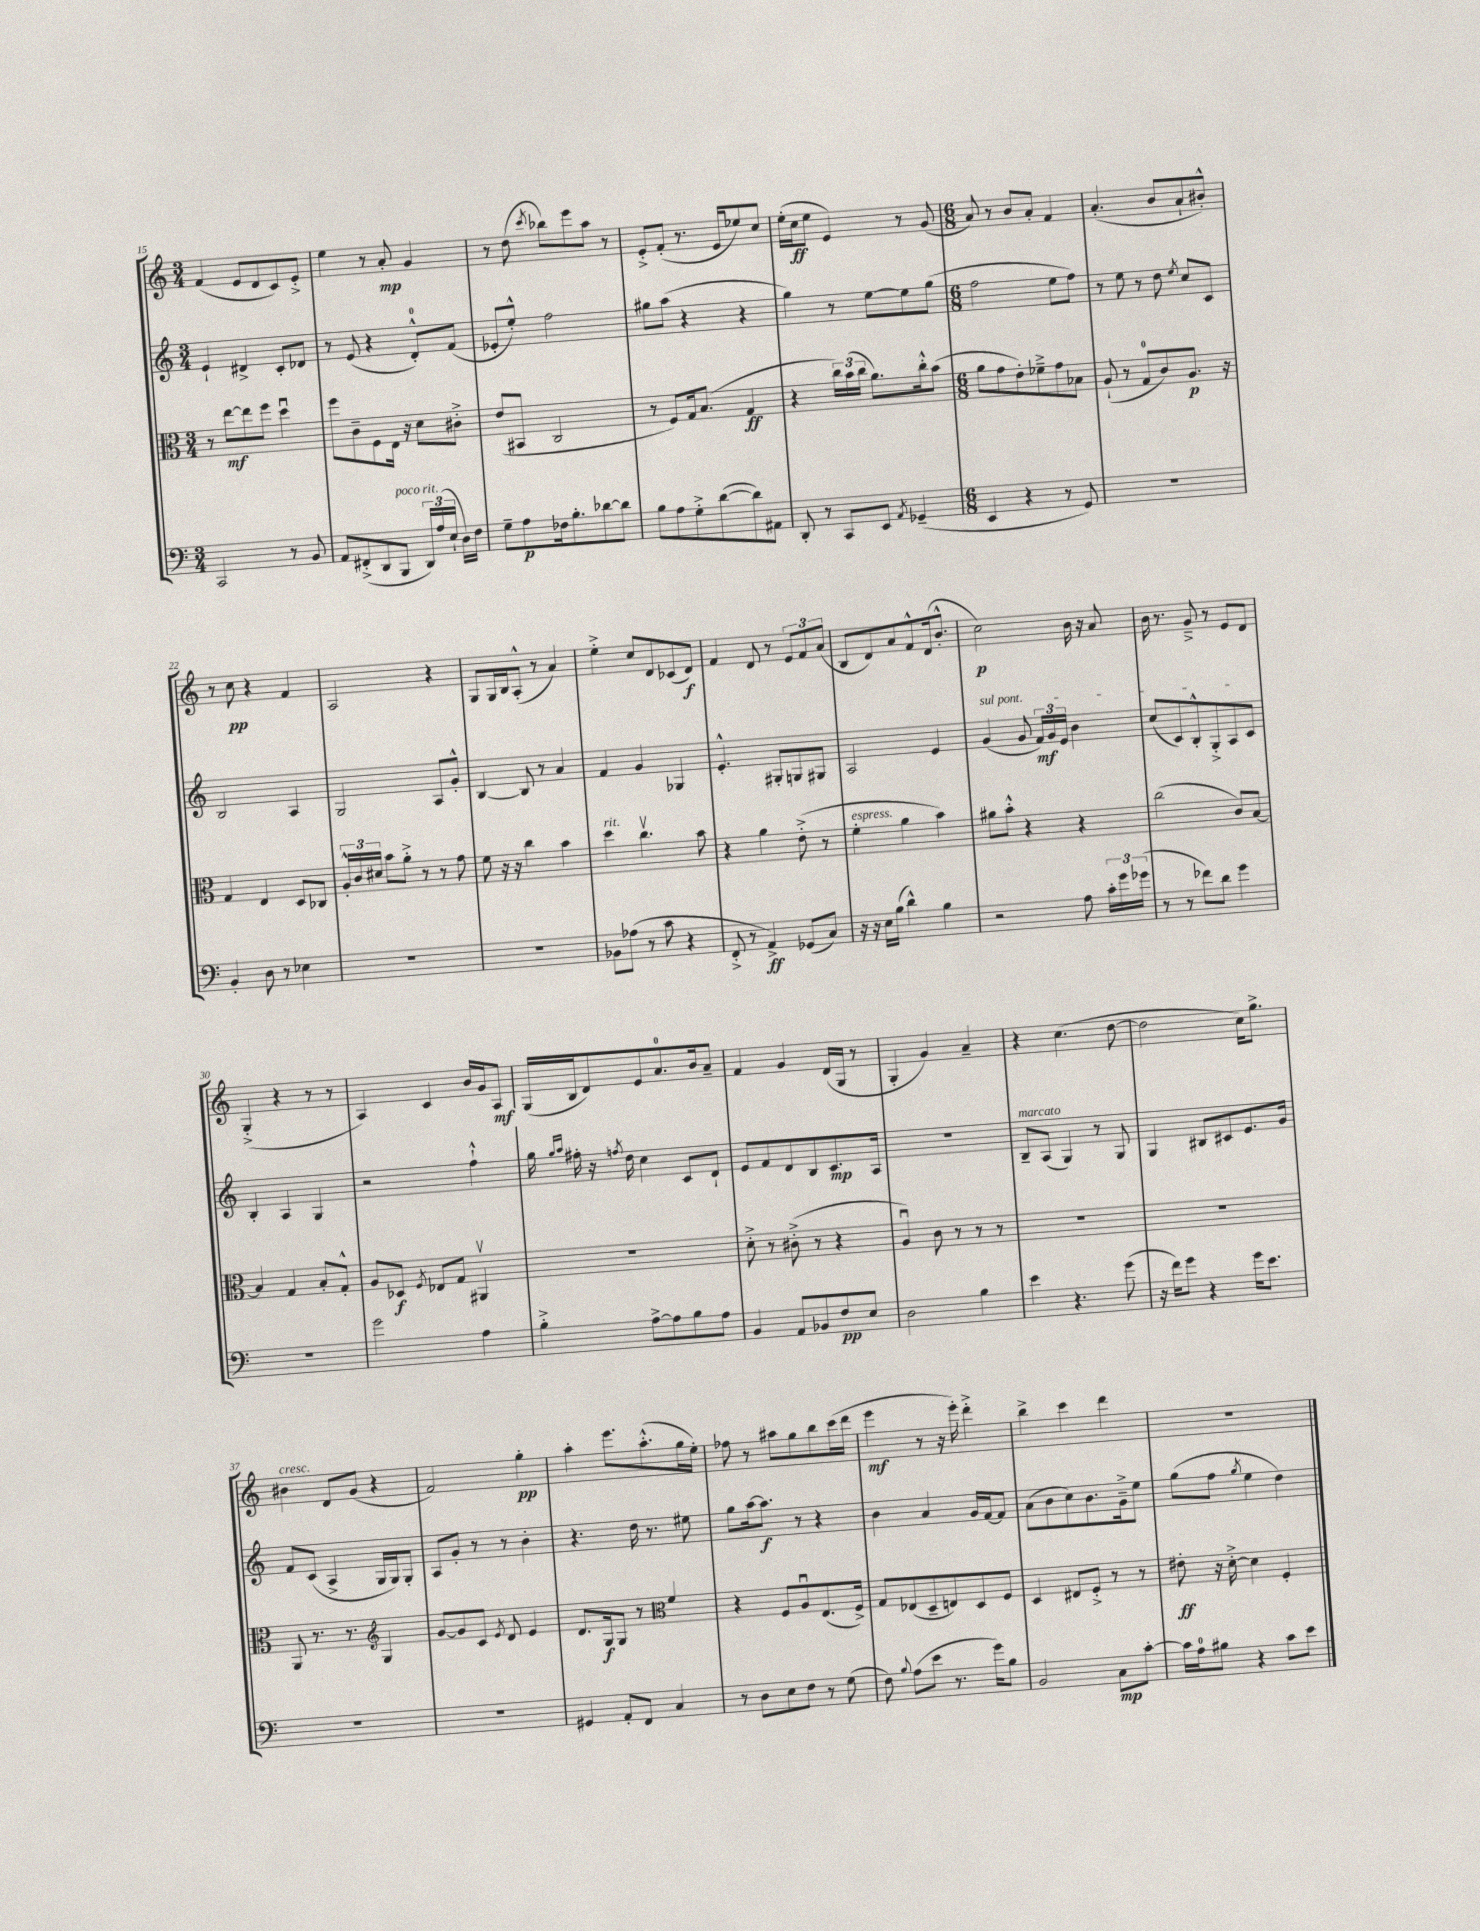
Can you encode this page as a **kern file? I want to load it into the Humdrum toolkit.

**kern	**dynam	**kern	**dynam	**kern	**dynam	**kern	**dynam
*part4	*part4	*part3	*part3	*part2	*part2	*part1	*part1
*staff4	*staff4	*staff3	*staff3	*staff2	*staff2	*staff1	*staff1
*clefF4	*	*clefC3	*	*clefG2	*	*clefG2	*
*k[]	*	*k[]	*	*k[]	*	*k[]	*
*M3/4	*	*M3/4	*	*M3/4	*	*M3/4	*
=15	=15	=15	=15	=15	=15	=15	=15
2CC/	.	8r	.	4e`/	.	(4f/	.
.	.	[8ee\L	mf	.	.	.	.
.	.	8ee\]	.	4d#X^/	.	8e/L	.
.	.	8ff\J	.	.	.	8d/	.
8r	.	4ddu\	.	8c'/L	.	8c/)	.
8BB/	.	.	.	8d-X/J	.	8e'^/J	.
=16	=16	=16	=16	=16	=16	=16	=16
8AA/L	.	8ff\L	.	8r	.	4ee\	.
(8FF#X'^/	.	8c~\	.	(8e/	.	.	.
8DD/	.	8F\	.	4r	.	8r	.
!LO:TX:a:i:t=poco rit.	!	!	!	!	!	!	!
8BBB/J	.	16E\Jk	.	.	.	8a'/	mp
.	.	16r	.	.	.	.	.
24DD/LL)	.	8d\L	.	8d'^^/L)	.	4g/	.
(24A/	.	.	.	.	.	.	.
24E`/JJ	.	.	.	.	.	.	.
16D\LL)	.	8c#X'^\J	.	(8f/J	.	.	.
16F\JJ	.	.	.	.	.	.	.
=17	=17	=17	=17	=17	=17	=17	=17
8G~\L	.	(8e/L	.	8e-X'/L	.	8r	.
8A\	p	8BB#X/J	.	8ee'^^/J)	.	(8dd\	.
.	.	.	.	.	.	8qccc/	.
16F-X\k	.	2C/	.	2ff\	.	8bb-X\L)	.
8.B'\	.	.	.	.	.	.	.
.	.	.	.	.	.	8eee\	.
[8d-X\	.	.	.	.	.	8aa\J	.
8d-\J]	.	.	.	.	.	8r	.
=18	=18	=18	=18	=18	=18	=18	=18
8B\L	.	8r	.	8gg#X\L	.	8e'^/L	.
8A\	.	8F/L)	.	(8aa\J	.	(8f'/J	.
8G'^\	.	16G/k	.	4r	.	8.r	.
.	.	(8.B/J	.	.	.	.	.
([8d\	.	.	.	.	.	.	.
.	.	.	.	.	.	16e/KL	.
8d\])	.	4G/	ff	4r	.	8ee-X/)	.
8AA#X\J	.	.	.	.	.	8cc/J	.
=19	=19	=19	=19	=19	=19	=19	=19
8DD'/	.	4r	.	4gg\)	.	(16ee'\LL	.
.	.	.	.	.	.	16cc\J	ff
8r	.	.	.	.	.	8ee\J	.
8CC/L	.	24cc\LL)	.	8r	.	4e/)	.
.	.	(24b\	.	.	.	.	.
.	.	24cc\JJ	.	.	.	.	.
8EE/J	.	8.a\L)	.	[8ee\L	.	.	.
8qAA/	.	.	.	.	.	.	.
(4GG-X~/	.	.	.	8ee\]	.	8r	.
.	.	16cc'^^\k	.	.	.	.	.
.	.	(8b\J	.	(8gg\J	.	(8g/	.
=20	=20	=20	=20	=20	=20	=20	=20
*M6/8	*	*M6/8	*	*M6/8	*	*M6/8	*
4EE/	.	8a\L	.	2ff\	.	8a/)	.
.	.	8g\	.	.	.	8r	.
4r	.	8e'\)	.	.	.	8b/L	.
.	.	8f-X~^\	.	.	.	8a'/J	.
8r	.	8g\	.	8ee\L	.	4f/	.
8GG/)	.	8B-X\J	.	8ff\J)	.	.	.
=21	=21	=21	=21	=21	=21	=21	=21
2.r	.	(8A`/	.	8r	.	(4.a'/	.
.	.	8r	.	8ee\	.	.	.
.	.	8G/L	.	8r	.	.	.
.	.	8c/)	.	8dd\	.	8b/L	.
.	.	.	.	8qee/	.	.	.
.	.	8.A/J	p	8cc/L	.	8a`/	.
.	.	.	.	8c/J	.	8b#X'^^/J)	.
.	.	16r	.	.	.	.	.
!!LO:LB:g=z
=22	=22	=22	=22	=22	=22	=22	=22
4BB'/	.	4G/	.	2B/	.	8r	.
.	.	.	.	.	.	8cc\	pp
8D\	.	4E/	.	.	.	4r	.
8r	.	.	.	.	.	.	.
4E-X\	.	8D/L	.	4A/	.	4f/	.
.	.	8C-X/J	.	.	.	.	.
=23	=23	=23	=23	=23	=23	=23	=23
2.r	.	24A'^^/LL	.	2G/	.	2A/	.
.	.	24c/	.	.	.	.	.
.	.	24d#X/JJ	.	.	.	.	.
.	.	8b\L	.	.	.	.	.
.	.	8a'^\J	.	.	.	.	.
.	.	8r	.	.	.	.	.
.	.	8r	.	8A/L	.	4r	.
.	.	8g\	.	8g'^^/J	.	.	.
=24	=24	=24	=24	=24	=24	=24	=24
2.r	.	8f\	.	[4B/	.	8G/L	.
.	.	16r	.	.	.	16G/L	.
.	.	16r	.	.	.	16B/J	.
.	.	4cc\	.	8B/]	.	(8A'^^/J	.
.	.	.	.	8r	.	8r	.
.	.	4b\	.	4a/	.	4a/)	.
=25	=25	=25	=25	=25	=25	=25	=25
!	!	!LO:TX:a:i:t=rit.	!	!	!	!	!
8BB-X\L	.	4dd\	.	4f/	.	4ee'^\	.
(8A-X\J	.	.	.	.	.	.	.
8r	.	4.ccv\	.	4g/	.	8cc/L	.
8c\	.	.	.	.	.	8d/	.
4r	.	.	.	4G-X/	.	(8c-X/	.
.	.	8b\	.	.	.	8d/J)	f
=26	=26	=26	=26	=26	=26	=26	=26
8FF'^/	.	4r	.	4.e'^^/	.	4f/	.
8r	.	.	.	.	.	.	.
4AA^/)	ff	4a\	.	.	.	8d/	.
.	.	.	.	8G#X'/L	.	8r	.
(8GG-X/L	.	(8e'^\	.	8Gn/	.	12e/L	.
.	.	.	.	.	.	12f/	.
8C/J)	.	8r	.	8G#X/J	.	.	.
.	.	.	.	.	.	(12a/J	.
=27	=27	=27	=27	=27	=27	=27	=27
!	!	!LO:TX:a:i:t=espress.	!	!	!	!	!
16r	.	4f'\	.	2A/	.	8B/L	.
16r	.	.	.	.	.	.	.
16E\LL	.	.	.	.	.	8d/)	.
(16B\JJ	.	.	.	.	.	.	.
4d^^\)	.	4a\	.	.	.	8a/	.
.	.	.	.	.	.	8f^^/	.
4B\	.	4b\)	.	4e/	.	(16d/k	.
.	.	.	.	.	.	8.b'^^/J	.
=28	=28	=28	=28	=28	=28	=28	=28
!	!	!	!	!LO:TX:a:i:t=sul pont.	!	!	!
2r	.	8a#X\L	.	(4g/	.	2cc\)	p
.	.	8b'^^\J	.	.	.	.	.
.	.	4r	.	8g/	.	.	.
.	.	.	.	24f/LL)	mf	.	.
.	.	.	.	24g/	.	.	.
.	.	.	.	24e/JJ	.	.	.
8A\	.	4r	.	4b\	.	16b\	.
.	.	.	.	.	.	16r	.
24c'\LL	.	.	.	.	.	8a/	.
24g\	.	.	.	.	.	.	.
(24g-X\JJ	.	.	.	.	.	.	.
=29	=29	=29	=29	=29	=29	=29	=29
8r	.	(2cc\	.	(8cc/L	.	16b\	.
.	.	.	.	.	.	8.r	.
8r	.	.	.	8c/)	.	.	.
8f-X\L)	.	.	.	8B'^^/	.	8g~^/	.
8d\J	.	.	.	8G'^/	.	8r	.
4g\	.	8c/L)	.	8A/	.	8e/L	.
.	.	[8B/J	.	8c/J	.	8d/J	.
!!LO:LB:g=z
=30	=30	=30	=30	=30	=30	=30	=30
2.r	.	4B/]	.	4B'/	.	(4G'^/	.
.	.	4G/	.	4A/	.	4r	.
.	.	8B'/L	.	4G/	.	8r	.
.	.	8G'^^/J	.	.	.	8r	.
=31	=31	=31	=31	=31	=31	=31	=31
2g\	.	8A/L	.	2r	.	4A/)	.
.	.	8D-X/J	f	.	.	.	.
.	.	8qF/	.	.	.	.	.
.	.	8E-X/L	.	.	.	4c/	.
.	.	8G/J	.	.	.	.	.
4A\	.	4AA#Xv/	.	4ff`^^\	.	16b/LL	.
.	.	.	.	.	.	16g/J	.
.	.	.	.	.	.	8A/J	mf
=32	=32	=32	=32	=32	=32	=32	=32
4B'^\	.	2.r	.	16gg\	.	(16G/LL	.
.	.	.	.	16qqgg/LL	.	.	.
.	.	.	.	16qqaa/JJ	.	.	.
.	.	.	.	16ff#X'\	.	16B/J	.
.	.	.	.	16r	.	8d/)	.
.	.	.	.	8qffn/	.	.	.
.	.	.	.	16dd\	.	.	.
[8A^\L	.	.	.	4cc\	.	8e/	.
8A\]	.	.	.	.	.	8.a/	.
8B\	.	.	.	8c/L	.	.	.
.	.	.	.	.	.	16b/k	.
8A\J	.	.	.	8d`/J	.	8a~/J	.
=33	=33	=33	=33	=33	=33	=33	=33
4BB/	.	8d'^\	.	8e/L	.	4f/	.
.	.	8r	.	8f/	.	.	.
8AA/L	.	(8c#X'^\	.	8d/	.	4g/	.
8BB-X/	.	8r	.	8B/	.	.	.
8F/	pp	4r	.	8.c/	mp	(16d/LL	.
.	.	.	.	.	.	16G/JJ	.
8E/J	.	.	.	.	.	8r	.
.	.	.	.	16A/Jk	.	.	.
=34	=34	=34	=34	=34	=34	=34	=34
2D\	.	4Au/)	.	2.r	.	4G'/	.
.	.	8c\	.	.	.	4g/)	.
.	.	8r	.	.	.	.	.
4B\	.	8r	.	.	.	4a~/	.
.	.	8r	.	.	.	.	.
=35	=35	=35	=35	=35	=35	=35	=35
!	!	!	!	!LO:TX:a:i:t=marcato	!	!	!
4e\	.	2.r	.	8B~/L	.	4r	.
.	.	.	.	(8A/J	.	.	.
4.r	.	.	.	4G/)	.	(4.cc\	.
.	.	.	.	8r	.	.	.
(8g\	.	.	.	8G/	.	[8dd\	.
=36	=36	=36	=36	=36	=36	=36	=36
16r	.	2.r	.	4G/	.	2dd\]	.
16f\KL)	.	.	.	.	.	.	.
8g\J	.	.	.	.	.	.	.
4r	.	.	.	8B#X/L	.	.	.
.	.	.	.	8c#X/	.	.	.
16g\KL	.	.	.	8.e/	.	16cc\KL)	.
8.e\J	.	.	.	.	.	8.gg^\J	.
.	.	.	.	16g/Jk	.	.	.
!!LO:LB:g=z
=37	=37	=37	=37	=37	=37	=37	=37
!	!	!	!	!	!	!LO:TX:a:i:t=cresc.	!
2.r	.	8AA/	.	8f/L	.	4b#X\	.
.	.	8.r	.	(8c/J	.	.	.
.	.	.	.	4A^/	.	8d/L	.
.	.	8.r	.	.	.	.	.
.	.	.	.	.	.	(8g/J	.
*	*	*clefG2	*	*	*	*	*
.	.	4G/	.	16G/LL	.	4r	.
.	.	.	.	16G/J)	.	.	.
.	.	.	.	8G'/J	.	.	.
=38	=38	=38	=38	=38	=38	=38	=38
2.r	.	[8g/L	.	8A/L	.	2f/)	.
.	.	8g/]	.	8g'/J	.	.	.
.	.	8c/J	.	8r	.	.	.
.	.	8qe/	.	.	.	.	.
.	.	8d/	.	8r	.	.	.
.	.	4e/	.	4b'\	.	4gg'\	pp
=39	=39	=39	=39	=39	=39	=39	=39
4GG#X/	.	8.d/L	.	4.r	.	4aa'\	.
.	.	16G/k	f	.	.	.	.
8AA'/L	.	8G/J	.	.	.	8.eee\L	.
8FF/J	.	8r	.	16dd\	.	.	.
.	.	.	.	8.r	.	(8.aa'^^\	.
4C/	.	4f/	.	.	.	.	.
.	.	.	.	8ee#X\	.	16gg\L	.
.	.	.	.	.	.	16ee'\JJ)	.
=40	=40	=40	=40	=40	=40	=40	=40
*	*	*clefC3	*	*	*	*	*
8r	.	4r	.	8gg\L	.	8ff-X\	.
8D\L	.	.	.	[16aa\k	.	8r	.
.	.	.	.	8.aa\J]	f	.	.
8E\	.	8F/L	.	.	.	8aa#X\L	.
8F\J	.	8Au/	.	8r	.	8gg\	.
8r	.	(8.E/	.	4r	.	8bb\	.
(8G\	.	.	.	.	.	(16ccc\L	.
.	.	16F^/Jk)	.	.	.	16ddd\JJ	.
=41	=41	=41	=41	=41	=41	=41	=41
8F\)	.	8G/L	.	4b\	.	4eee\	mf
8qqB/	.	.	.	.	.	.	.
(8A\L	.	(8E-X/	.	.	.	.	.
8e\J	.	8D~/	.	4a/	.	8r	.
8.r	.	8En/)	.	.	.	16r	.
.	.	.	.	.	.	16eee'\)	.
.	.	8D/	.	16g/LL	.	4ddd'^\	.
16g\KL)	.	.	.	[16f/J	.	.	.
8B\J	.	8F/J	.	8f/J]	.	.	.
=42	=42	=42	=42	=42	=42	=42	=42
2BB/	.	4D/	.	(8a\L	.	4bb^\	.
.	.	.	.	8b\	.	.	.
.	.	8E#X/L	.	8cc\)	.	4ccc\	.
.	.	8F'^/J	.	8.b\	.	.	.
8C\L	mp	8r	.	.	.	4ddd\	.
.	.	.	.	16g~^\k	.	.	.
[8c'\J	.	8r	.	8ee\J	.	.	.
=43	=43	=43	=43	=43	=43	=43	=43
16c\LL]	.	8e#X'\	ff	(8gg\L	.	2.r	.
16A\J	.	.	.	.	.	.	.
8B#X\J	.	16r	.	8ff\J	.	.	.
.	.	[16d'^\	.	.	.	.	.
.	.	.	.	8qgg/	.	.	.
4r	.	4d\]	.	4ee\	.	.	.
8c\L	.	4F'/	.	4dd\)	.	.	.
8e\J	.	.	.	.	.	.	.
==	==	==	==	==	==	==	==
*-	*-	*-	*-	*-	*-	*-	*-
